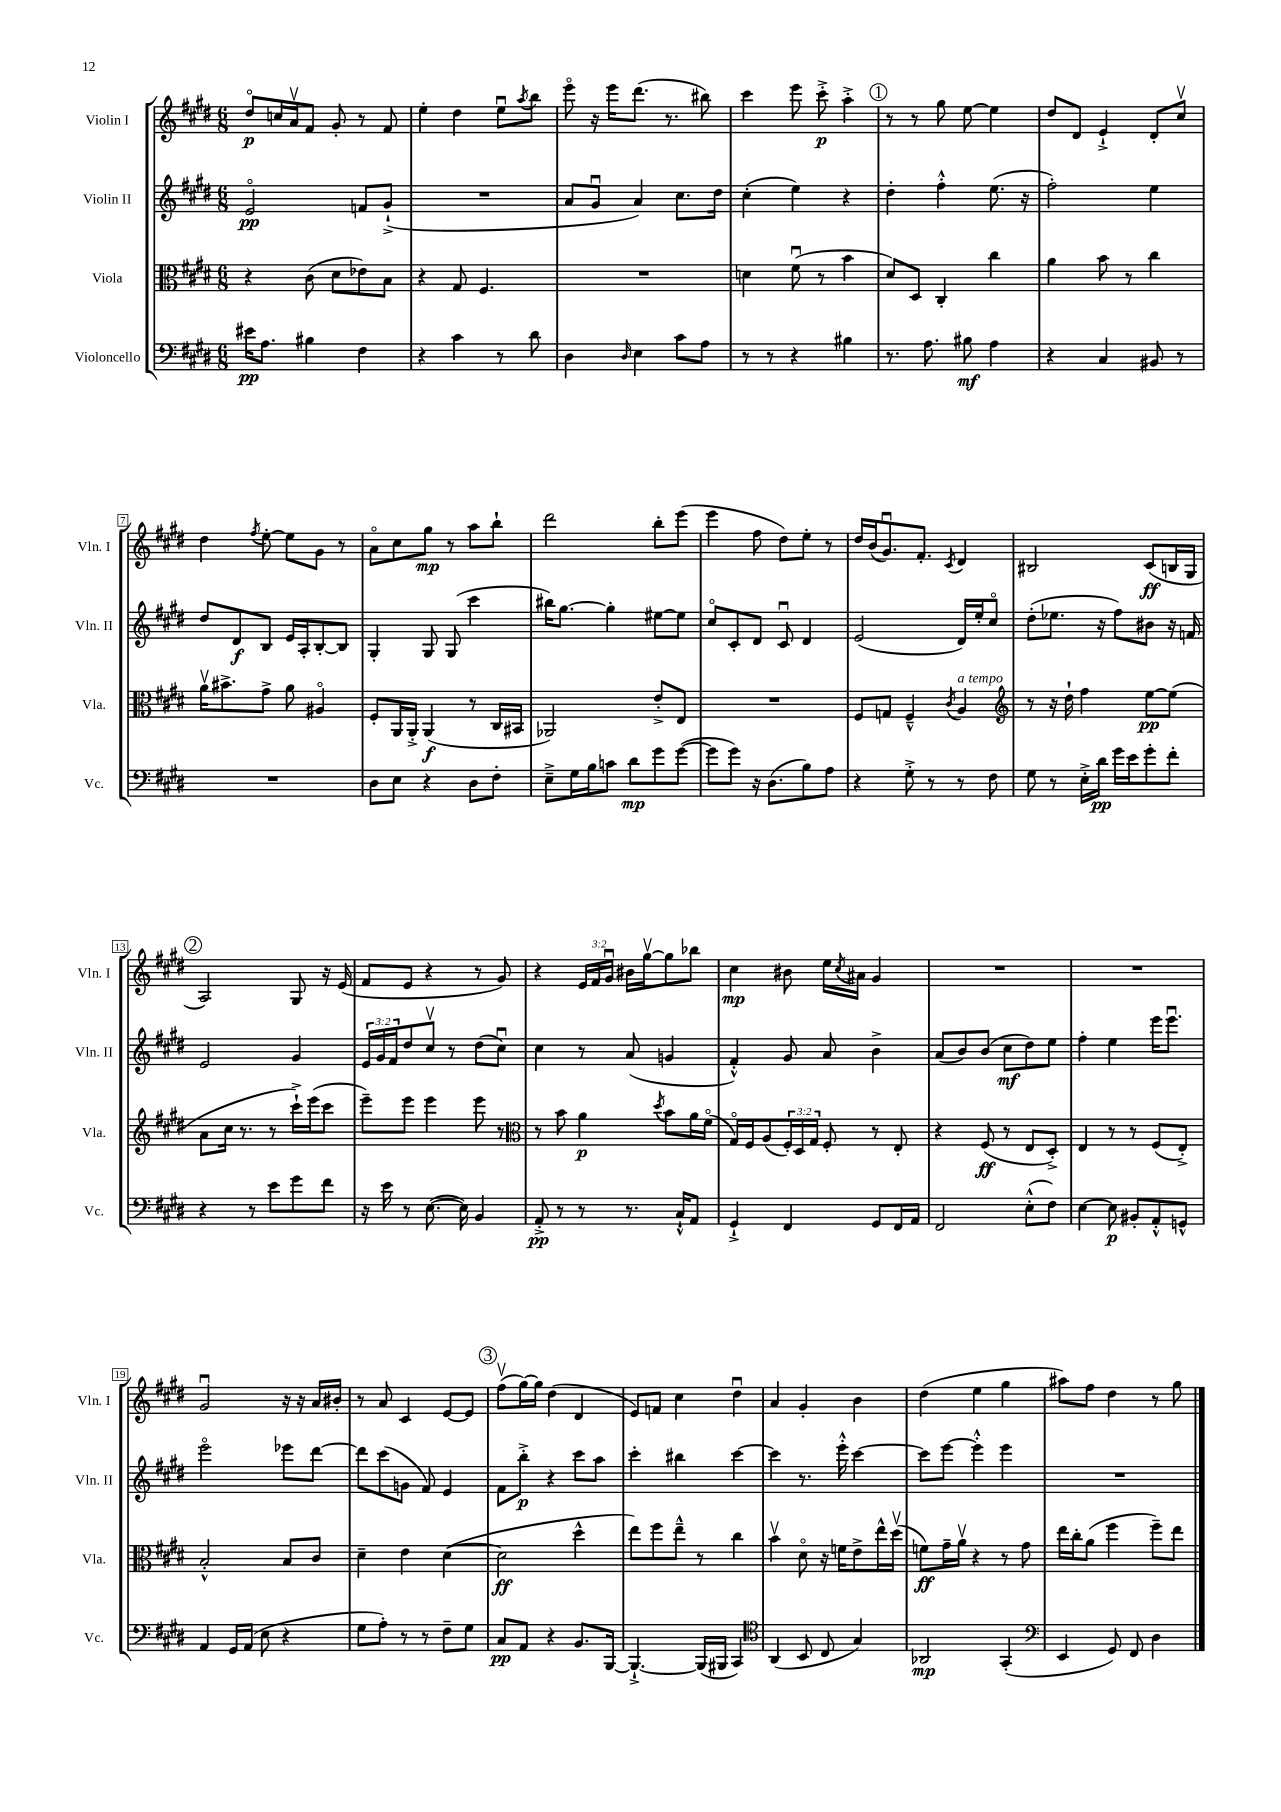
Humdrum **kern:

**kern	**kern	**kern	**kern
*staff4	*staff3	*staff2	*staff1
*clefF4	*clefC3	*clefG2	*clefG2
*k[f#c#g#d#]	*k[f#c#g#d#]	*k[f#c#g#d#]	*k[f#c#g#d#]
*M6/8	*M6/8	*M6/8	*M6/8
16e#	4r	2eo	8dd#o
8.A	.	.	.
.	.	.	16cc
.	.	.	16av
4B#	(8c#	.	8f#
.	8d#	.	8g#'
4F#	8e-)	8f	8r
.	8B	(8g#`^	8f#
=	=	=	=
4r	4r	2.r	4ee'
4c#	8G#	.	4dd#
.	4.F#	.	.
8r	.	.	8eeu
.	.	.	8qaa
8d#	.	.	8bb
=	=	=	=
4D#	2.r	8a	8eeeo
.	.	8g#u	16r
.	.	.	16eee
16qqD#	.	.	.
4E	.	4a)	(8.ddd#
.	.	.	8.r
8c#	.	8.cc#	.
8A	.	.	8bb#)
.	.	16dd#	.
=	=	=	=
8r	4d	(4cc#'	4ccc#
8r	.	.	.
4r	(8f#u	4ee)	8eee
.	8r	.	8ccc#'^
4B#	4b	4r	4aa'^
=	=	=	=
8.r	8d#)	4dd#'	8r
.	8D#	.	8r
8.A	.	.	.
.	4C#'	4ff#'^^	8gg#
8B#	.	.	[8ee
4A	4cc#	(8.ee	4ee]
.	.	16r	.
=	=	=	=
4r	4a	2ff#')	8dd#
.	.	.	8d#
4C#	8b	.	4e`^
.	8r	.	.
8BB#	4cc#	4ee	8d#'
8r	.	.	8cc#v
=	=	=	=
2.r	16av	8dd#	4dd#
.	8.b#^	.	.
.	.	8d#	.
.	.	.	8qff#
.	8g#^	8B	[8ee'
.	8a	16e	8ee]
.	.	16A'	.
.	4A#o	[8B'	8g#
.	.	8B]	8r
=	=	=	=
8D#	8F#'	4G#'	8ao
8E	16AA	.	8cc#
.	16AA'^	.	.
4r	(4AA	8G#	8gg#
.	.	(8G#	8r
8D#	8r	4ccc#	8aa
8F#'	16C#	.	8bb`
.	16BB#	.	.
=	=	=	=
8E~^	2AA-)	16bb#)	2ddd#
.	.	[8.gg#	.
16G#	.	.	.
16B	.	.	.
8c	.	4gg#']	.
8d#	.	.	.
8g#	8e'^	[8ee#	8bb'
([8g#	8E	8ee#]	(8eee
=	=	=	=
8g#]	2.r	8cc#o	4eee
8g#)	.	8c#'	.
16r	.	8d#	8ff#
(8.D#	.	.	.
.	.	8c#u	8dd#)
8B)	.	4d#	8ee'
8A	.	.	8r
=	=	=	=
4r	8F#	(2e	16dd#
.	.	.	(16b
.	8G	.	8.g#u)
8G#'^	4F#~^^	.	.
.	.	.	8.f#'
8r	.	.	.
.	8qc#	.	8qc#
8r	4A	16d#)	4d#
.	.	16ee'	.
8F#	.	8cc#o	.
=	=	=	=
*	*clefG2	*	*
8G#	8r	(8dd#'	2B#
8r	16r	8.ee-	.
.	16dd#`	.	.
16E'^	4ff#	.	.
16d#	.	16r	.
16g#	.	8ff#)	.
16e	.	.	.
8g#'	[8ee	8b#	(8c#
8f#'	(8ee]	16r	16B
.	.	16f	16G#
=	=	=	=
4r	8a	2e	2A)
.	16cc#	.	.
.	8.r	.	.
8r	.	.	.
8e	8r	.	.
8g#	16ccc#`^)	4g#	8G#
.	(16eee	.	.
8f#	8ccc#	.	16r
.	.	.	(16e
=	=	=	=
16r	8eee~)	24e	8f#
.	.	24g#	.
16e	.	.	.
.	.	24f#	.
8r	8eee	8dd#	8e
([8.E	4eee	8cc#v	4r
.	.	8r	.
16E])	.	.	.
4BB	8eee	(8dd#	8r
.	8r	8cc#u)	8g#)
=	=	=	=
*	*clefC3	*	*
8AA'^	8r	4cc#	4r
8r	8b	.	.
8r	4a	8r	24e
.	.	.	24f#
.	.	.	24g#u
8.r	.	(8a	16b#
.	.	.	[16gg#v
.	8qdd#	.	.
.	8b	4g	8gg#]
16C#`^^	.	.	.
8AA	16a	.	8bb-
.	(16f#o	.	.
=	=	=	=
4GG#`^	16G#o)	4f#'^^)	4cc#
.	16F#	.	.
.	(8A	.	.
4FF#	24F#')	8g#	8b#
.	24D#	.	.
.	24G#	.	.
.	8F#'	8a	16ee
.	.	.	8qcc#
.	.	.	16a#
8GG#	8r	4b^	4g#
16FF#	8E'	.	.
16AA	.	.	.
=	=	=	=
2FF#	4r	(8a	2.r
.	.	8b)	.
.	(8F#	(8b	.
.	8r	8cc#	.
(8E'^^	8E	8dd#)	.
8F#)	8D#'^)	8ee	.
=	=	=	=
[4E	4E	4ff#'	2.r
8E]	8r	4ee	.
8BB#'	8r	.	.
8AA'^^	(8F#	16eee	.
.	.	8.eeeu	.
8GG^^	8E'^)	.	.
=	=	=	=
4AA	2B'^^	2eeeo	2g#u
16GG#	.	.	.
(16AA	.	.	.
8E	.	.	.
4r	8B	8eee-	16r
.	.	.	16r
.	8c#	[8ddd#	16a
.	.	.	16b#'
=	=	=	=
8G#	4d#~	8ddd#]	8r
8A')	.	(8ccc#	8a
8r	4e	8g	4c#
8r	.	8f#)	.
8F#~	([4d#	4e	[8e
8G#	.	.	8e]
=	=	=	=
8C#	2d#]	8f#	(8ff#v
8AA	.	8bb'^	[16gg#)
.	.	.	16gg#]
4r	.	4r	(4dd#
8.BB	4dd#^^	8ccc#	4d#
.	.	8aa	.
[16BBB	.	.	.
=	=	=	=
4.BBB`^_	8ee)	4ccc#'	8e)
.	8ff#	.	8f
.	8ee~^^	4bb#	4cc#
(16BBB]	8r	.	.
16BBB#	.	.	.
4CC#)	4cc#	[4ccc#	4dd#u
=	=	=	=
*clefC4	*	*	*
(4AA	4bv	4ccc#]	4a
8BB	8d#o	8.r	4g#'
8C#	16r	.	.
.	16f	16eee'^^	.
4G#)	8e^	[4ccc#	4b
.	16ee^^	.	.
.	(16dd#v	.	.
=	=	=	=
2AA-	8f)	8ccc#]	(4dd#
.	16g#~	[8eee	.
.	16av	.	.
.	4r	4eee'^^]	4ee
(4GG#'	8r	4eee	4gg#
.	8g#	.	.
=	=	=	=
*clefF4	*	*	*
4EE	16ee	2.r	8aa#)
.	16cc#'	.	.
.	(8a	.	8ff#
8GG#)	4ff#	.	4dd#
8FF#	.	.	.
4D#	8ff#~)	.	8r
.	8ee	.	8gg#
==	==	==	==
*-	*-	*-	*-
